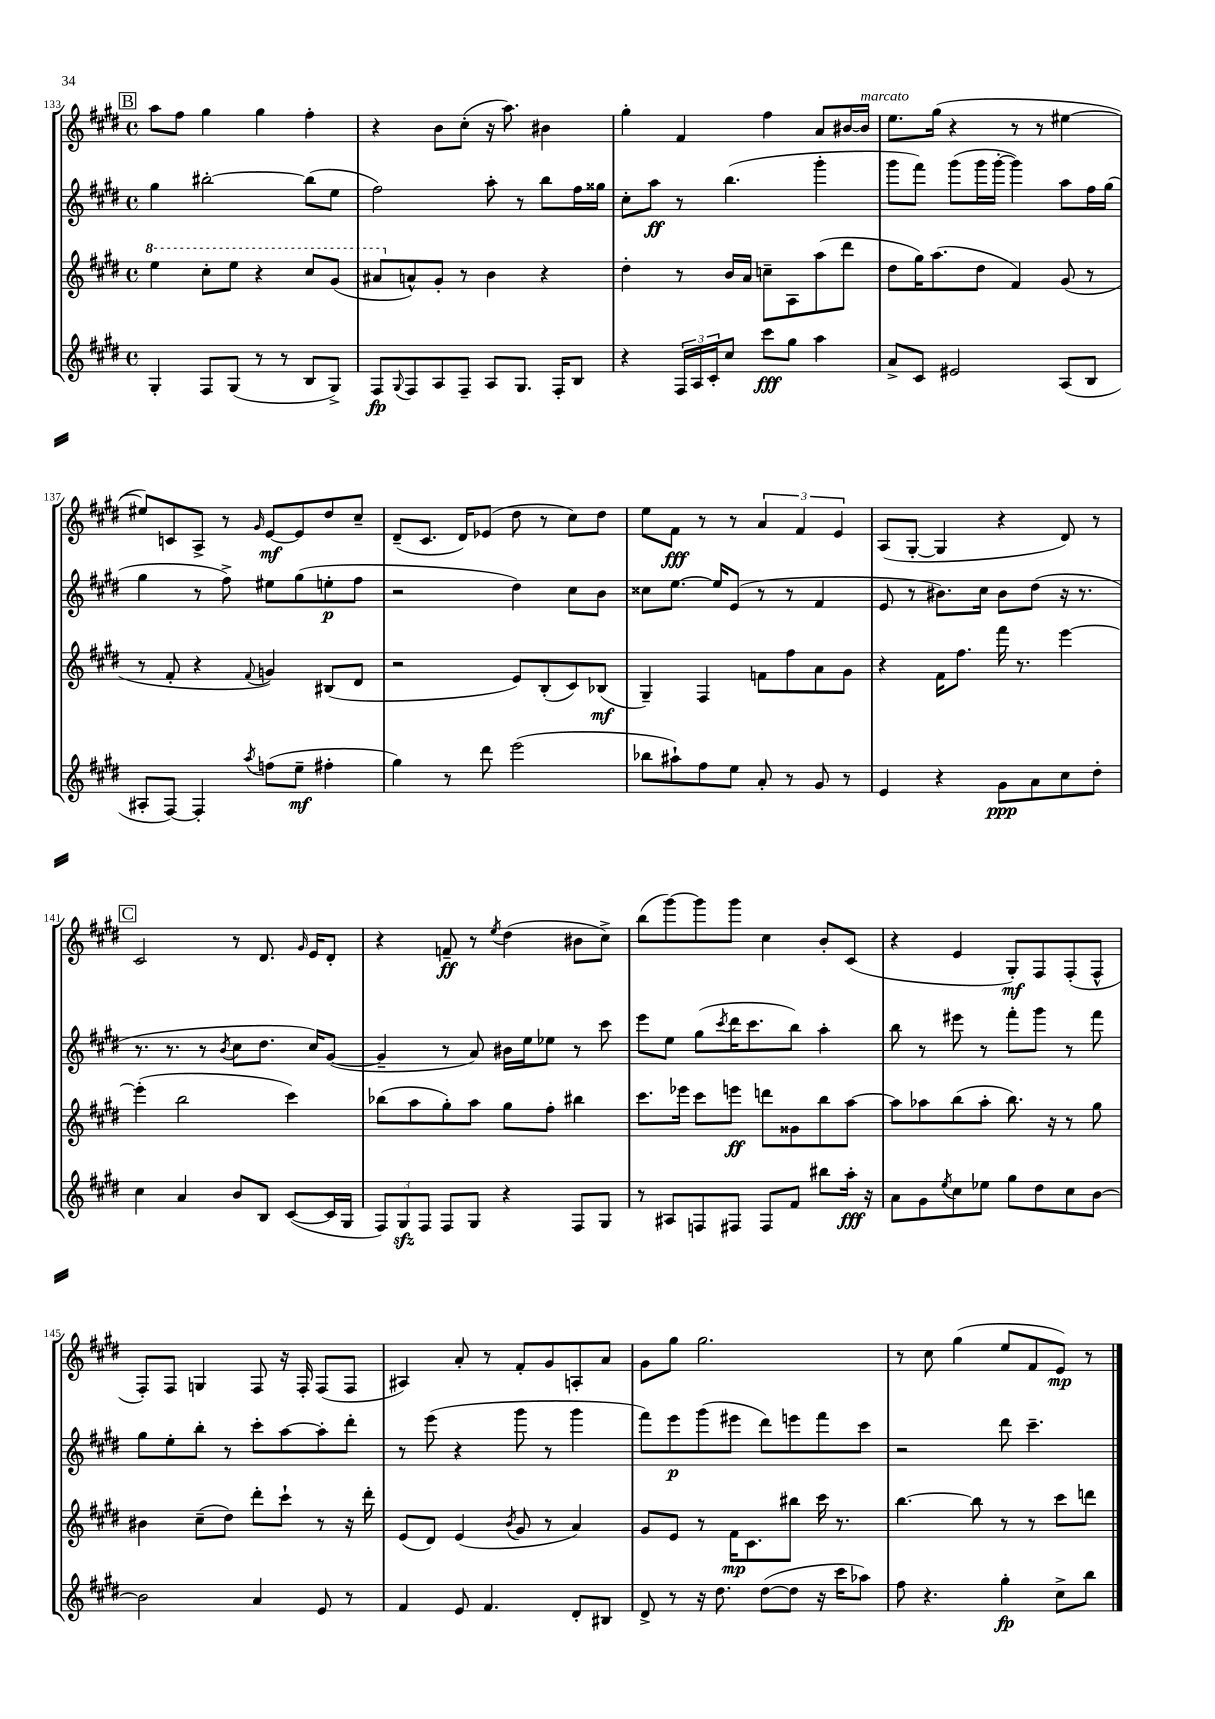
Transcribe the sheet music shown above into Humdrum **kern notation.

**kern	**kern	**kern	**kern
*staff4	*staff3	*staff2	*staff1
*clefG2	*clefG2	*clefG2	*clefG2
*k[f#c#g#d#]	*k[f#c#g#d#]	*k[f#c#g#d#]	*k[f#c#g#d#]
*M4/4	*M4/4	*M4/4	*M4/4
*met(c)	*met(c)	*met(c)	*met(c)
4G#'	4eee	4gg#	8aa
.	.	.	8ff#
8F#	8ccc#'	[2bb#'	4gg#
(8G#	8eee	.	.
8r	4r	.	4gg#
8r	.	.	.
8B	8ccc#	(8bb#]	4ff#'
8G#^)	(8gg#	8ee	.
=	=	=	=
8F#	8aa#	2ff#)	4r
8qqG#	.	.	.
8F#	8a^^)	.	.
8A	8g#'	.	8b
8F#~	8r	.	(8cc#'
8A	4b	8aa'	16r
.	.	.	8.aa)
8.G#	.	8r	.
.	4r	8bb	4b#
16F#'	.	.	.
8B	.	16ff#	.
.	.	16gg##	.
=	=	=	=
4r	4dd#'	8cc#'	4gg#'
.	.	8aa	.
24F#	8r	8r	4f#
24A	.	.	.
24c#'	.	.	.
8cc#	16b	(4.bb	.
.	16a	.	.
8ccc#	8cc~	.	4ff#
8gg#	8A	.	.
4aa	(8aa	4ggg#'	8a
.	8ddd#	.	[16b#
.	.	.	16b#]
=	=	=	=
8a^	8dd#	8ggg#	8.ee
8c#	16gg#)	8fff#)	.
.	(8.aa	.	(16gg#
2e#	.	(8ggg#	4r
.	8dd#	16ggg#	.
.	.	[16ggg#'	.
.	4f#)	4ggg#])	8r
.	.	.	8r
(8A	(8g#	8aa	[4ee#
8B	8r	16ff#	.
.	.	(16gg#	.
=	=	=	=
8A#'	8r	4gg#	8ee#])
[8F#)	8f#'	.	8c
4F#']	4r	8r	8A^
.	.	8ff#^)	8r
8qaa	8qqf#	.	16qqg#
(8ff	4g)	8ee#	[8e
8ee~	.	(8gg#	8e]
4ff#'	(8B#	8ee'	8dd#
.	8d#	8ff#	8cc#~
=	=	=	=
4gg#)	2r	2r	(8d#~
.	.	.	8.c#
8r	.	.	.
.	.	.	16d#)
8ddd#	.	.	(8e-
(2eee	8e)	4dd#)	8dd#
.	(8B'	.	8r
.	8c#)	8cc#	8cc#)
.	(8B-	8b	8dd#
=	=	=	=
8bb-	4G#~)	8cc##	8ee
8aa#`)	.	[8.ee	8f#
8ff#	4F#	.	8r
.	.	16ee]	.
8ee	.	(8e	8r
8a'	8f	8r	6a
8r	8ff#	8r	.
.	.	.	6f#
8g#	8a	4f#	.
.	.	.	6e
8r	8g#	.	.
=	=	=	=
4e	4r	8e	(8A
.	.	8r	[8G#'
4r	16f#	8.b#)	4G#]
.	8.ff#	.	.
.	.	16cc#	.
8g#	16fff#	8b#	4r
.	8.r	.	.
8a	.	(8dd#	.
8cc#	[4eee	16r	8d#)
.	.	8.r	.
8dd#'	.	.	8r
=	=	=	=
4cc#	(4eee']	8.r	2c#
.	.	8.r	.
4a	2bb	.	.
.	.	8r	.
.	.	8qb	.
8b	.	8cc#	8r
8B	.	8.dd#	8.d#
([8c#	4ccc#)	.	.
.	.	.	16qqg#
.	.	16cc#)	16e
16c#]	.	([8g#	8d#'
16G#	.	.	.
=	=	=	=
12F#)	(8bb-	4g#~]	4r
12G#	.	.	.
.	8aa	.	.
12F#	.	.	.
8F#	8gg#')	8r	8f~
8G#	8aa	8a)	8r
.	.	.	8qee
4r	8gg#	16b#	(4dd#
.	.	16ee	.
.	8ff#'	8ee-	.
8F#	4bb#	8r	8b#
8G#	.	8ccc#	8cc#^)
=	=	=	=
8r	8.ccc#	8eee	(8bb
8A#	.	8ee	[8ggg#)
.	16eee-	.	.
8F	8ccc#	(8gg#	8ggg#]
.	.	8qccc#	.
8F#	8eee	16ddd#	8ggg#
.	.	8.ccc#	.
8F#	8ddd	.	4cc#
8f#	8g##	8bb)	.
8bb#	8bb	4aa'	8b'
16aa'	[8aa	.	(8c#
16r	.	.	.
=	=	=	=
8a	8aa]	8bb	4r
8g#	8aa-	8r	.
8qee	.	.	.
8cc#	(8bb	8eee#	4e
8ee-	8aa-'	8r	.
8gg#	8.bb)	8fff#'	8G#')
8dd#	.	8ggg#	8F#
.	16r	.	.
8cc#	8r	8r	(8F#'
[8b	8gg#	8fff#	8F#^^
=	=	=	=
2b]	4b#	8gg#	8F#')
.	.	8ee'	8F#
.	(8cc#~	8bb'	4G
.	8dd#)	8r	.
4a	8ddd#'	8ccc#'	8F#
.	8ccc#`	[8aa	16r
.	.	.	16F#'
8e	8r	8aa']	(8F#
8r	16r	8ddd#'	8F#
.	16ddd#'	.	.
=	=	=	=
4f#	(8e	8r	4A#)
.	8d#)	(8eee	.
8e	(4e	4r	8a'
4.f#	.	.	8r
.	8qb	.	.
.	8g#	8ggg#	8f#'
.	8r	8r	8g#
8d#'	4a)	4ggg#	8A'
8B#	.	.	8a
=	=	=	=
8d#^	8g#	8fff#)	8g#
8r	8e	8eee	8gg#
16r	8r	(8ggg#	2.gg#
8.dd#	.	.	.
.	16f#	8eee#	.
.	8.c#	.	.
([8dd#	.	8ddd#)	.
8dd#]	8bb#	8eee	.
16r	16ccc#	8fff#	.
16ccc#	8.r	.	.
8aa-)	.	8ccc#	.
=	=	=	=
8ff#	[4.bb	2r	8r
4.r	.	.	8cc#
.	.	.	(4gg#
.	8bb]	.	.
4gg#'	8r	8ddd#	8ee
.	8r	4.ccc#~	8f#
8cc#^	8ccc#	.	8e)
8bb	8ddd	.	8r
==	==	==	==
*-	*-	*-	*-
